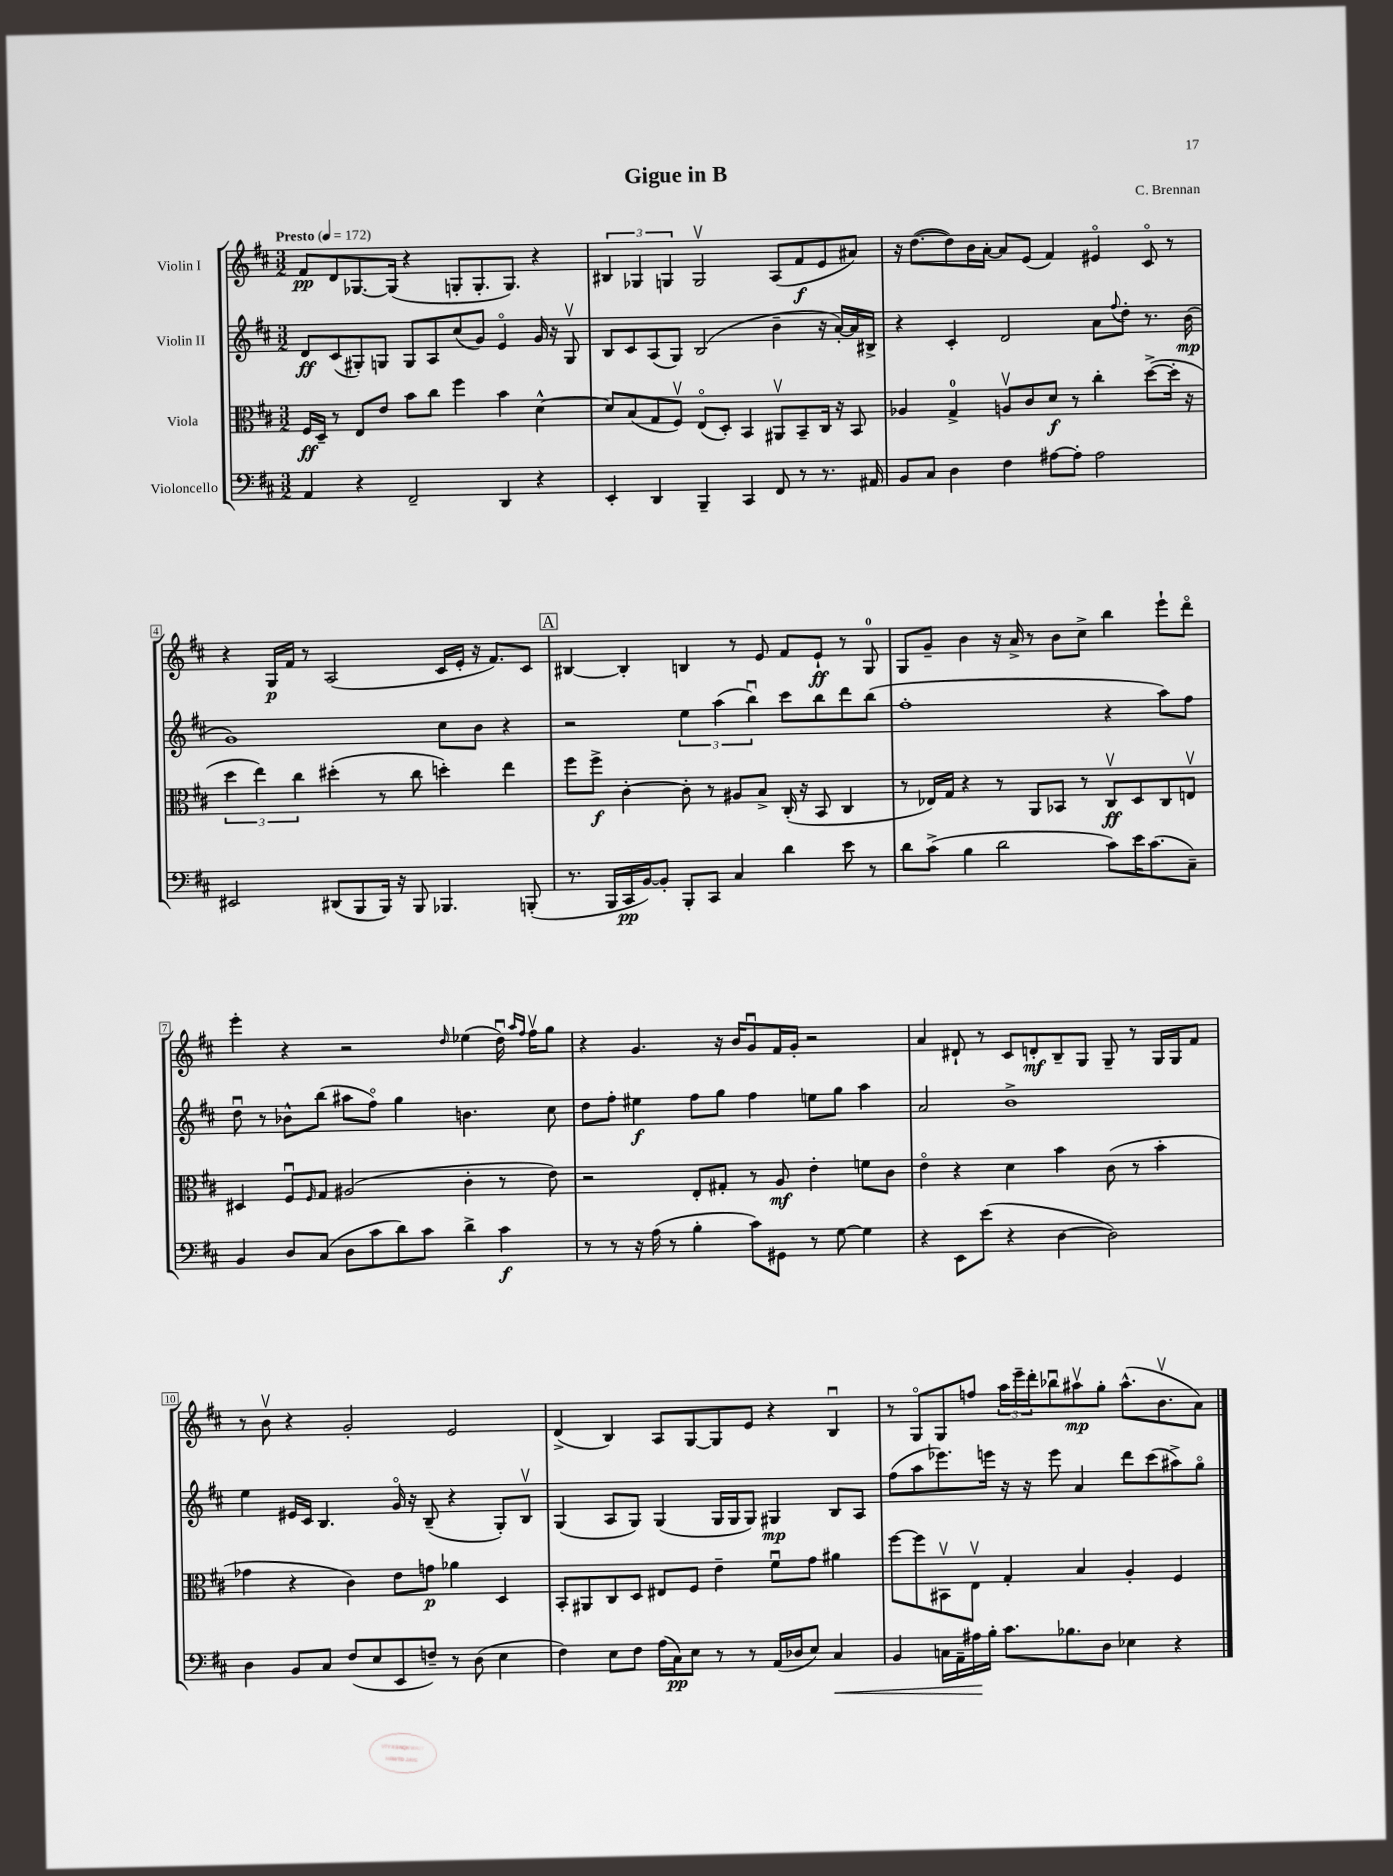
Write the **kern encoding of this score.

**kern	**kern	**kern	**kern
*staff4	*staff3	*staff2	*staff1
*clefF4	*clefC3	*clefG2	*clefG2
*k[f#c#]	*k[f#c#]	*k[f#c#]	*k[f#c#]
*M3/2	*M3/2	*M3/2	*M3/2
*MM172	*MM172	*MM172	*MM172
4AA	16F#	8d	8f#
.	16D~	.	.
.	8r	(8c#	8d
4r	8E	8G#')	[8.G-
.	8e	8G	.
.	.	.	(16G-]
2FF#~	8b	8G	4r
.	8cc#	8A	.
.	4ff#	(8cc#	8G'
.	.	8g)	8.G'
4DD	4b	4eo	.
.	.	.	8.G)
4r	[4d^^	16g	4r
.	.	16r	.
.	.	8Gv	.
=	=	=	=
4EE'	8d]	8B	6B#
.	(8B	8c#	.
.	.	.	6G-
4DD	8G	(8A	.
.	.	.	6G
.	8F#v)	8G)	.
4BBB~	(8Eo	(2B	2Gv
.	8D')	.	.
4CC#	4BB	.	.
8FF#	8AA#v	4b~	(8A
8r	8BB~	.	8f#
8.r	16C#	16r	8e
.	16r	[16a')	.
.	8BB	16a]	8a#)
16AA#	.	16B#^	.
=	=	=	=
8BB	4A-	4r	16r
.	.	.	([8.dd
8C#	.	.	.
4D	4G^	4c#'	8dd])
.	.	.	16b
.	.	.	[16a'
4F#	8Av	2d	8a]
.	8c#	.	(8e
[8A#	8d	.	4f#)
8A#']	8r	.	.
2A#	4cc#'	8a	4e#o
.	.	8qqff#	.
.	.	8dd'	.
.	([8dd^	8.r	8c#o
.	16dd']	.	8r
.	16r	(16b	.
=	=	=	=
2EE#	6dd	1g)	4r
.	6ee)	.	.
.	.	.	16G
.	.	.	16f#
.	6cc#	.	.
.	.	.	8r
(8DD#	(4dd#'	.	(2A
8BBB	.	.	.
16BBB)	8r	.	.
16r	.	.	.
8BBB	8cc#	.	.
4.BBB-	4dd')	8cc#	16c#
.	.	.	16e'
.	.	8b	16r
.	.	.	8.f#)
.	4ee	4r	.
(8BBB'	.	.	8c#
=	=	=	=
8.r	8ff#	2r	[4B#
.	8ff#^	.	.
16BBB	.	.	.
16CC#	[4c#'	.	4B#']
[16BB)	.	.	.
8BB']	.	.	.
8BBB'	8c#']	6ee	4B
8CC#	8r	.	.
.	.	(6aa	.
4C#	8A#	.	8r
.	.	6bbu)	.
.	8B^	.	8e
4d	(16C#'	8ccc#	8f#
.	16r	.	.
.	8BB	8bb	8e`
8e	4C#	8ddd	8r
8r	.	(8bb	8G
=	=	=	=
8d	8r	1ff#'	8G
(8c#^	16E-)	.	8g~
.	16G	.	.
4B	4r	.	4b
2d	8r	.	16r
.	.	.	16a^
.	8AA	.	8r
.	8BB-	.	8b
.	8r	.	8cc#^
8c#)	8C#v	4r	4bb
16e	8D	.	.
(8.c#	.	.	.
.	8C#	8aa)	8eee`
8C#~)	8Ev	8ff#	8dddo
=	=	=	=
4BB	4D#	8ddu	4eee'
.	.	8r	.
8D	8F#u	8b-^^	4r
.	16qqF#	.	.
(8C#	8G	(8bb	.
8D	(2A#	8aa#	2r
8c#	.	8ff#o)	.
8d)	.	4gg	.
8c#	.	.	.
.	.	.	16qqdd
4d^	4c#'	4.b	(4ee-
4c#	8r	.	16ddu)
.	.	.	16qqaa
.	.	.	16qqff#
.	.	.	16ff#v
.	8e)	8cc#	8gg
=	=	=	=
8r	2r	8dd	4r
8r	.	8ff#'	.
16r	.	4ee#	4.g
(16A	.	.	.
8r	.	.	.
4B'	8E'	8ff#	.
.	8G#'	8gg	16r
.	.	.	16b
8c#)	8r	4ff#	8gu
8GG#	8A	.	16f#
.	.	.	16g'
8r	4e'	8ee	2r
[8G	.	8gg	.
4G]	8f	4aa	.
.	8c#	.	.
=	=	=	=
4r	4eo	2a	4a
8EE	4r	.	8d#`
(8e	.	.	8r
4r	4d	1b^	8c#
.	.	.	8d'
[4D	4b	.	8B~
.	.	.	8G
2D])	(8c#	.	8G~
.	8r	.	8r
.	4b'	.	16G
.	.	.	16G
.	.	.	8f#
=	=	=	=
4D	4g-	4ee	8r
.	.	.	8bv
8BB	4r	16e#	4r
.	.	16c#	.
8C#	.	4.B	.
(8F#	4c#)	.	2g'
8E	.	.	.
8EE	8e	16go	.
.	.	16r	.
8F~)	8g	(8B~	.
8r	4a-	4r	2e
(8D	.	.	.
4E	4D	8G')	.
.	.	8Bv	.
=	=	=	=
4F#)	8BB'	(4G	(4d^
.	8AA#	.	.
8E	8C#	8A	4B)
8F#	8D	8G)	.
(16A	8E#	(4G	8A
16C#)	.	.	.
8E	8F#	.	[8G
8r	4e~	16G	8G]
.	.	16G	.
8r	.	8G)	8e
(16AA	8f#u	4G#	4r
16D-	.	.	.
8E)	8g	.	.
4C#	4a#	8B	4Bu
.	.	8A	.
=	=	=	=
4BB	[8ff#	(8ff#	8r
.	8ff#]	8aa	8Go
16C	8BB#v	8.eee-)	8G
16AA~	.	.	.
16A#	8Ev	.	8ff
16B'	.	16eee	.
8.c#	4G'	16r	24aa
.	.	.	24eee~
.	.	16r	.
.	.	.	24ddd'
.	.	8eee	8bb-u
8.B-	.	.	.
.	4B	4a	8aa#v
8D	.	.	8gg'
4E-	4A'	8ddd	(8.aa#^^
.	.	(8ccc#	.
.	.	.	8.bv
4r	4F#	8aa#^)	.
.	.	8ggo	8a)
==	==	==	==
*-	*-	*-	*-
